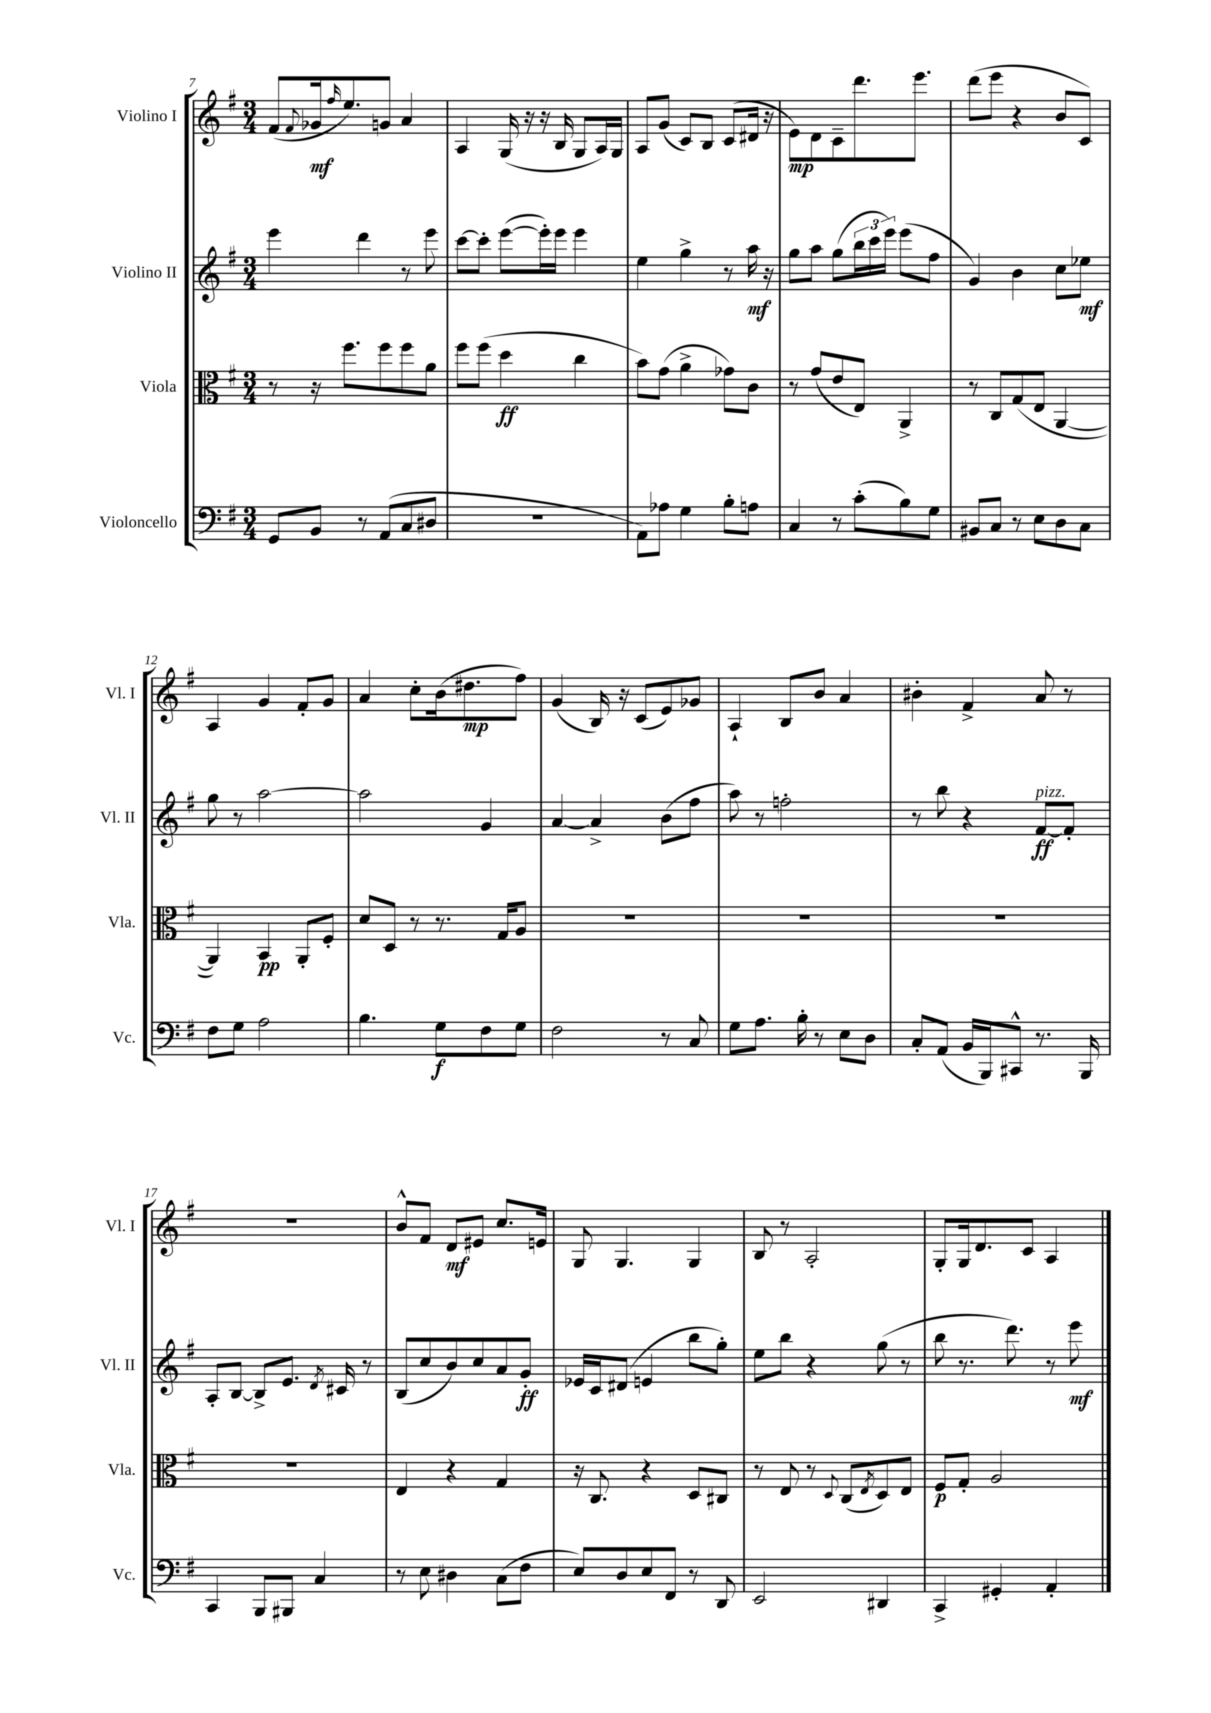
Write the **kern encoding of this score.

**kern	**kern	**kern	**kern
*staff4	*staff3	*staff2	*staff1
*clefF4	*clefC3	*clefG2	*clefG2
*k[f#]	*k[f#]	*k[f#]	*k[f#]
*M3/4	*M3/4	*M3/4	*M3/4
8GG	8r	4eee	(8f#
.	.	.	8qqf#
8BB	16r	.	16g-
.	.	.	16qqff#
.	8.ff#	.	8.ee)
8r	.	4ddd	.
(8AA	8ff#	.	8g
8C	8ff#	8r	4a
8D#	8a	8eee	.
=	=	=	=
2.r	8ff#	[8ccc	4A
.	(8ff#	8ccc']	.
.	4dd	([8eee	(16G
.	.	.	16r
.	.	16eee'])	16r
.	.	16eee	16B
.	4cc	4eee	8G
.	.	.	16A)
.	.	.	16G
=	=	=	=
8AA)	8b)	4ee	8A
8A-	(8g	.	(8g
4G	4a^	4gg^	8c)
.	.	.	8B
8B'	8g-)	8r	(8c
8A	8c	16aa	16d#
.	.	16r	16r
=	=	=	=
4C	8r	8gg	8e)
.	(8g	8aa	8d
8r	8e	(8gg	8c~
(8c'	8E)	24bb	8.ddd
.	.	24ccc	.
.	.	24eee)	.
8B)	4AA^	(8eee	.
.	.	.	8.eee
8G	.	8ff#	.
=	=	=	=
8BB#	8r	4g)	(8ddd
8C	8C	.	8eee
8r	(8G	4b	4r
8E	8E	.	.
8D	[4AA	8cc	8b
8C	.	8ee-	8c)
=	=	=	=
8F#	4AA])	8gg	4A
8G	.	8r	.
2A	4BB	[2aa	4g
.	8AA'	.	8f#'
.	8F#'	.	8g
=	=	=	=
4.B	8d	2aa]	4a
.	8D	.	.
.	8r	.	8cc'
8G	8.r	.	(16b
.	.	.	8.dd#
8F#	.	4g	.
.	16G	.	.
8G	8A	.	8ff#)
=	=	=	=
2F#	2.r	[4a	(4g
.	.	4a^]	16B)
.	.	.	16r
.	.	.	(8c
8r	.	(8b	8e)
8C	.	8ff#	8g-
=	=	=	=
8G	2.r	8aa)	4A`
8.A	.	8r	.
.	.	2ff'	8B
16B'	.	.	.
8r	.	.	8b
8E	.	.	4a
8D	.	.	.
=	=	=	=
8C'	2.r	8r	4b#'
(8AA	.	8bb	.
16BB	.	4r	4f#^
16BBB)	.	.	.
8CC#^^	.	.	.
8.r	.	[8f#	8a
.	.	8f#']	8r
16BBB	.	.	.
=	=	=	=
4CC	2.r	8A'	2.r
.	.	[8B	.
8BBB	.	8B^]	.
8BBB#	.	8.e	.
4C	.	.	.
.	.	8qd	.
.	.	16c#	.
.	.	8r	.
=	=	=	=
8r	4E	(8B	8b^^
8E	.	8cc	8f#
4D#	4r	8b)	8d
.	.	8cc	8e#
(8C	4G	8a	8.cc
8F#	.	8g'	.
.	.	.	16e
=	=	=	=
8E)	16r	16e-	8G
.	8.C	16c	.
8D	.	(8d#	4.G
8E	4r	4e	.
8FF#	.	.	.
8r	8D	8bb	4G
8DD	8C#	8gg')	.
=	=	=	=
2EE	8r	8ee	8B
.	8E	8bb	8r
.	8r	4r	2A'
.	8qqD	.	.
.	(8C	.	.
.	8qE	.	.
4DD#	8D)	(8gg	.
.	8E	8r	.
=	=	=	=
4CC^	8F#	8bb	8G'
.	8G'	8.r	16G
.	.	.	8.d
4GG#'	2A	.	.
.	.	8.ddd)	.
.	.	.	8c
4AA'	.	8r	4A
.	.	8eee	.
==	==	==	==
*-	*-	*-	*-
